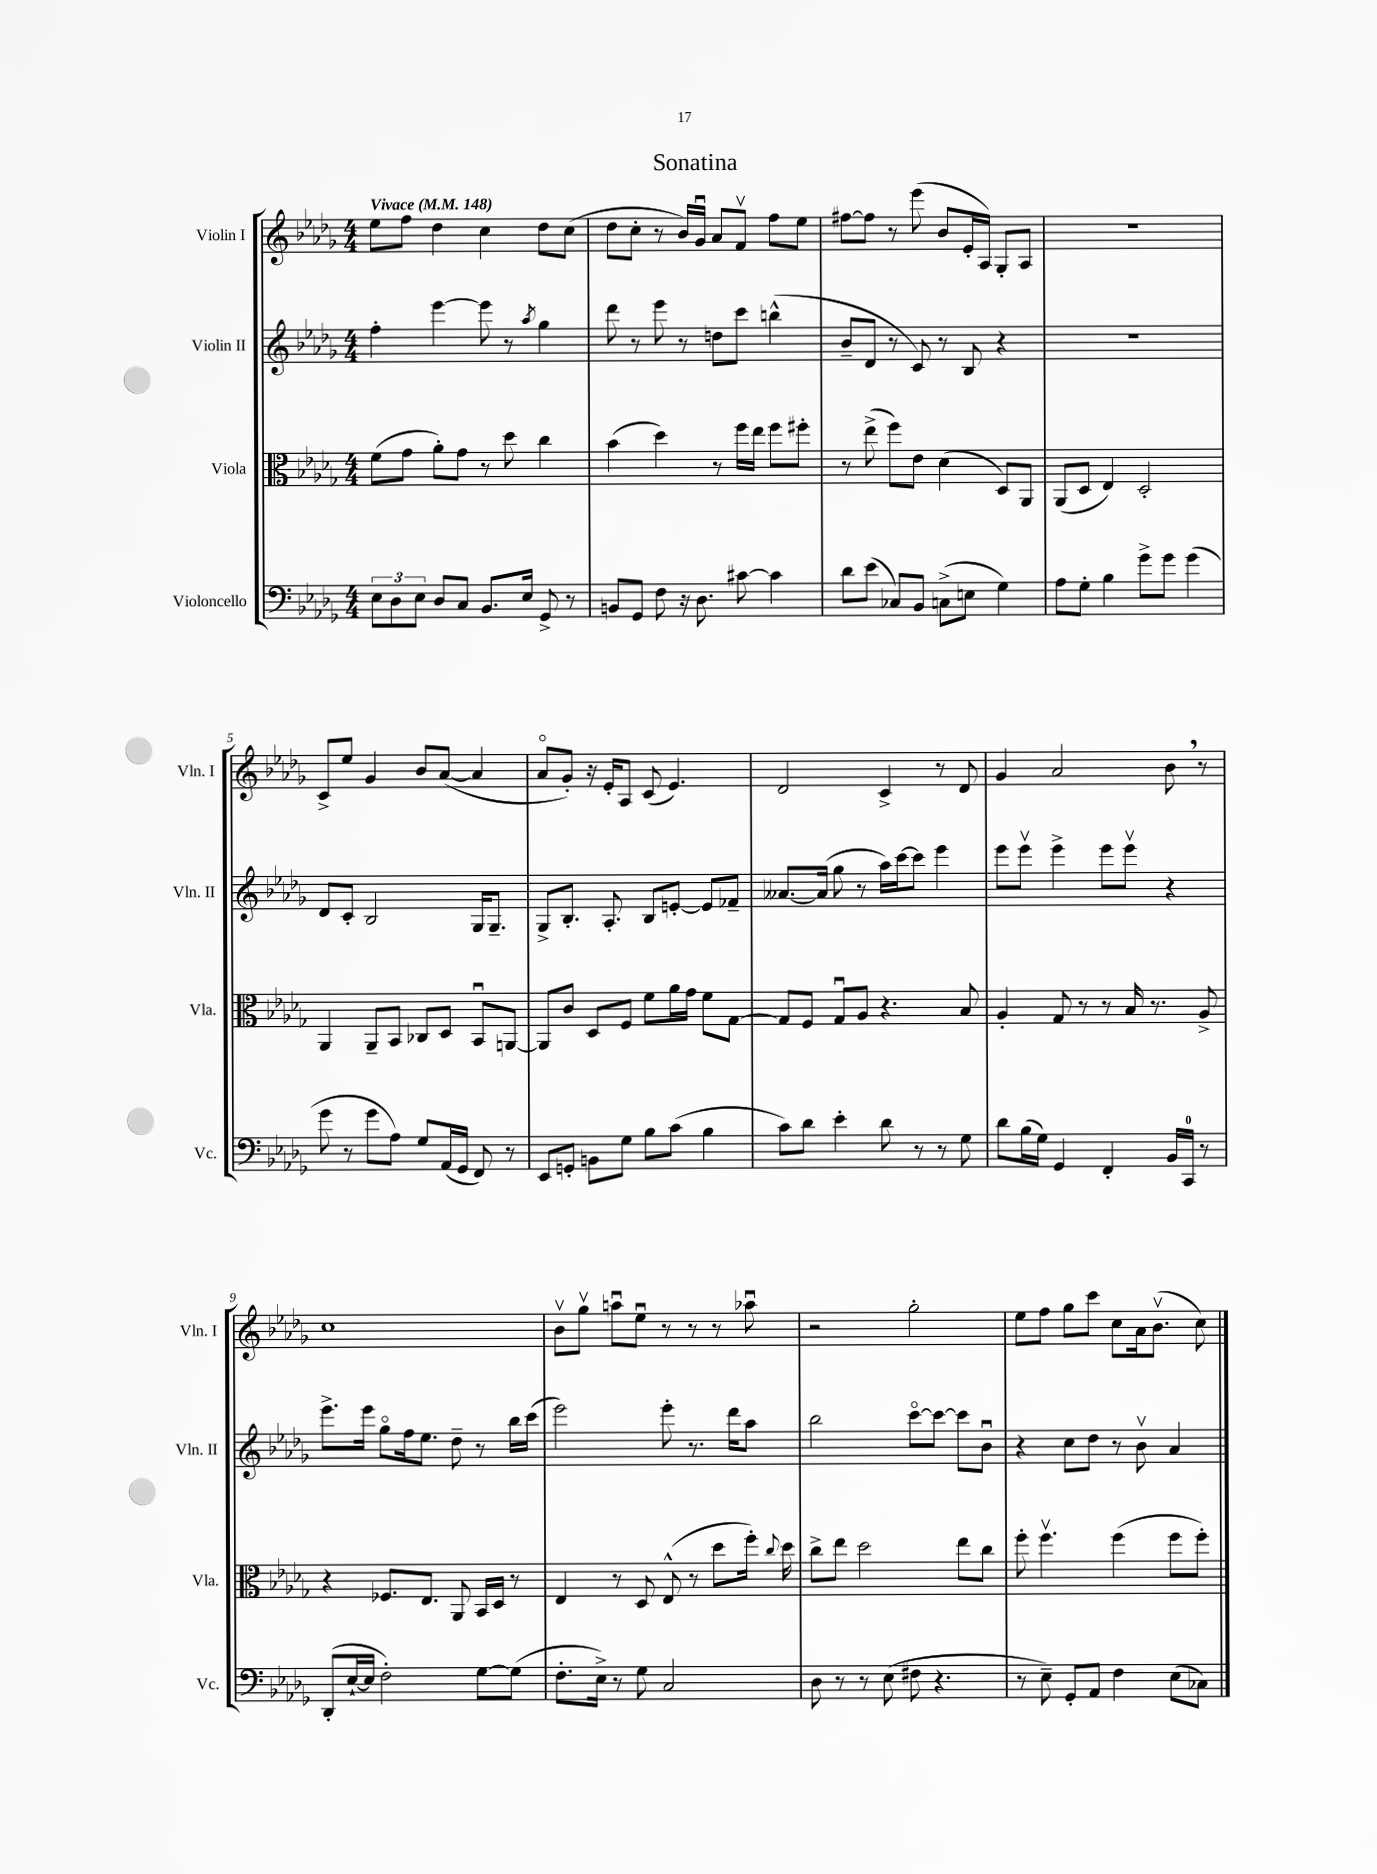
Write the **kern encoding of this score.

**kern	**kern	**kern	**kern
*staff4	*staff3	*staff2	*staff1
*clefF4	*clefC3	*clefG2	*clefG2
*k[b-e-a-d-g-]	*k[b-e-a-d-g-]	*k[b-e-a-d-g-]	*k[b-e-a-d-g-]
*M4/4	*M4/4	*M4/4	*M4/4
*MM148	*MM148	*MM148	*MM148
12E-\L	(8f\L	4ff'\	8ee-\L
12D-\	.	.	.
.	8g-\J	.	8ff\J
12E-\J	.	.	.
8D-/L	8a-'\L)	[4eee-\	4dd-\
8C/J	8g-\J	.	.
8.BB-/L	8r	8eee-\]	4cc\
.	8dd-\	8r	.
16E-/Jk	.	.	.
.	.	8qaa-/	.
8GG-^/	4cc\	4gg-\	8dd-\L
8r	.	.	(8cc\J
=	=	=	=
8BB/L	(4b-\	8ddd-\	8dd-\L
8GG-/J	.	8r	8cc'\J
8F\	4dd-\)	8eee-\	8r
16r	.	8r	16b-/LL)
8.D-\	.	.	16g-u/JJ
.	8r	8dd\L	8a-/L
[8c#\	16ff\LL	8ccc\J	8fv/J
.	16ee-\JJ	.	.
4c#\]	8ff\L	(4bb^^\	8ff\L
.	8ff#'\J	.	8ee-\J
=	=	=	=
8d-\L	8r	8b-~/L	[8ff#\L
(8e-\J	(8ee-^\	8d-/J	8ff#\]J
8C-/L)	8ff\L)	8r	8r
8BB-/J	8e-\J	8c/)	(8eee-\
(8C^\L	(4d-\	8r	8b-/L
8E\J	.	8B-/	16e-'/L
.	.	.	16A-/JJ)
4G-\)	8D-/L)	4r	8G-'/L
.	8AA-/J	.	8A-/J
=	=	=	=
8A-\L	(8AA-/L	1r	1r
8G-'\J	8D-/J	.	.
4B-\	4E-/)	.	.
8g-^\L	2D-'/	.	.
8g-\J	.	.	.
(4g-\	.	.	.
=	=	=	=
8g-\	4AA-/	8d-/L	8c^/L
8r	.	8c'/J	8ee-/J
8g-\L	8AA-~/L	2B-/	4g-/
8A-\J)	8BB-/J	.	.
8G-/L	8C-/L	.	8b-/L
(16AA-/L	8D-/J	.	([8a-/J
16GG-/JJ	.	.	.
8FF/)	8BB-u/L	16G-/LK	4a-/]
.	.	8.G-~/J	.
8r	[8AA/J	.	.
=	=	=	=
8EE-/L	8AA/]L	8G-^/L	8a-o/L
8GG'/J	8c/J	8.B-'/J	8g-'/J)
8BB\L	8D-/L	.	16r
.	.	8.A-'/	16e-'/LK
8G-\J	8F/J	.	8A-/J
8B-\L	8f\L	8B-/L	(8c/
(8c\J	16a-\L	[8e'/J	4.e-/)
.	16g-\JJ	.	.
4B-\	8f\L	8e/]L	.
.	[8G-\J	8f-~/J	.
=	=	=	=
8c\L)	8G-/]L	[8.a--/L	2d-/
8d-\J	8F/J	.	.
.	.	(16a--/]Jk	.
4e-'\	8G-u/L	8gg-\	.
.	8A-/J	8r	.
8d-\	4.r	16aa-\LL)	4c^/
.	.	[16ccc\J	.
8r	.	8ccc\]J	.
8r	.	4eee-\	8r
8G-\	8B-/	.	8d-/
=	=	=	=
8d-\L	4A-'/	8eee-\L	4g-/
(16B-\L	.	8eee-v\J	.
16G-\JJ)	.	.	.
4GG-/	8G-/	4eee-^\	2a-/
.	8r	.	.
4FF'/	8r	8eee-\L	.
.	16B-/	8eee-v\J	.
.	8.r	.	.
16BB-/LL	.	4r	8b-\
16CC/JJ	.	.	.
8r	8A-^/	.	8r
=	=	=	=
(8DD-'/L	4r	8.eee-^\L	1cc
[16E-`/L	.	.	.
16E-/]JJ	.	16eee-\Jk	.
2F'\)	8.F-/L	8gg-o\L	.
.	.	16ff\k	.
.	8.E-/J	8.ee-\J	.
.	8AA-/	8dd-~\	.
[8G-\L	16BB-/LL	8r	.
.	16D-/JJ	.	.
(8G-\]J	8r	16bb-\LL	.
.	.	(16ccc\JJ	.
=	=	=	=
8.F'\L	4E-/	2eee-\)	8b-v\L
.	.	.	8gg-v\J
16E-^\Jk)	.	.	.
8r	8r	.	8aau\L
8G-\	8D-/	.	8ee-u\J
2C/	(8E-^^/	8eee-'\	8r
.	8r	8.r	8r
.	8dd-\L	.	8r
.	.	16ddd-\LK	.
.	16ff'\Jk)	8aa-\J	8aa-u\
.	8qqcc/	.	.
.	16dd-\	.	.
=	=	=	=
8D-\	8cc^\L	2bb-\	2r
8r	8ee-\J	.	.
8r	2dd-\	.	.
(8E-\	.	.	.
8F#\	.	[8ccco\L	2gg-'\
4.r	.	8ccc\_J	.
.	8ee-\L	8ccc\]L	.
.	8cc\J	8b-u\J	.
=	=	=	=
8r	8ff'\	4r	8ee-\L
8E-~\)	4.ffv\	.	8ff\J
8GG-'/L	.	8cc\L	8gg-\L
8AA-/J	.	8dd-\J	8ccc\J
4F\	(4ff\	8r	8cc\L
.	.	8b-v\	16a-\k
.	.	.	(8.b-v\J
(8E-\L	8ff\L	4a-/	.
8C-\J)	8ff'\J)	.	8cc\)
==	==	==	==
*-	*-	*-	*-
